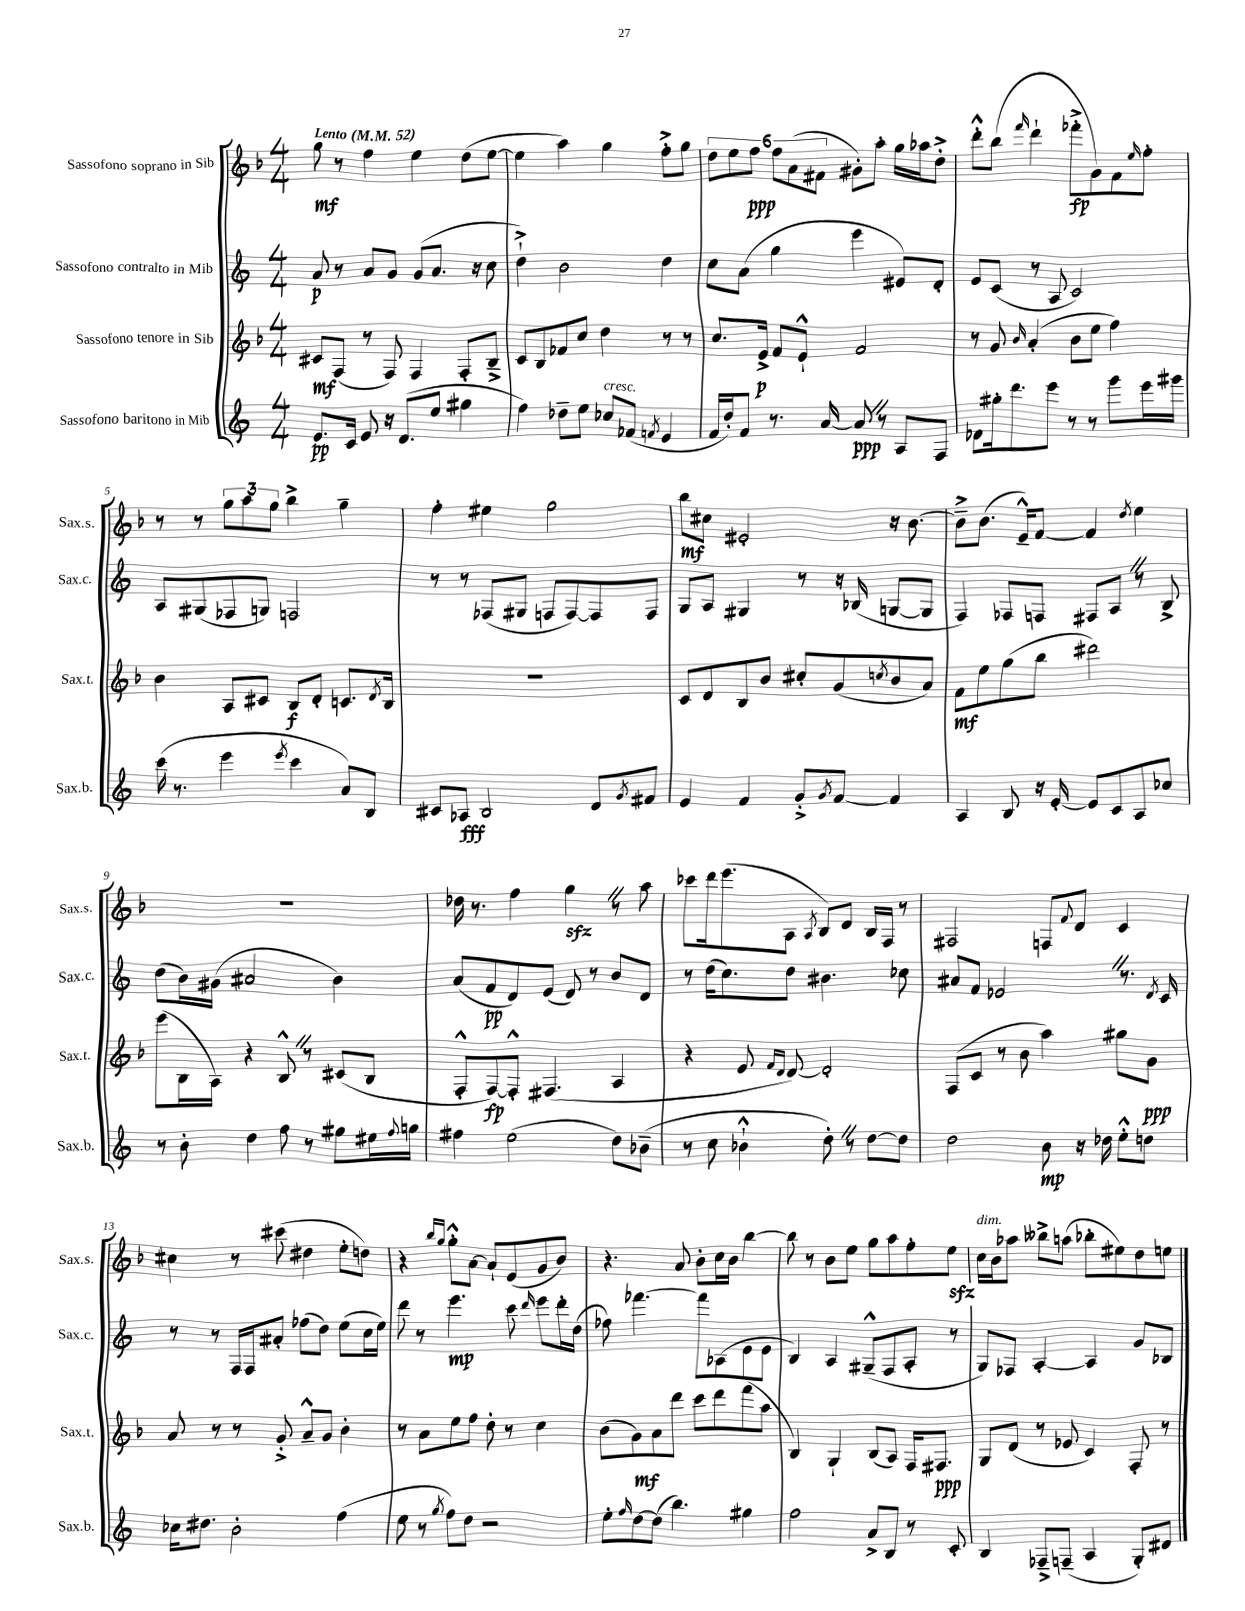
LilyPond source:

<<
\new StaffGroup <<
\new Staff = "s0" \with { instrumentName = "Sassofono soprano in Sib" shortInstrumentName = "Sax.s." } {
    \clef treble \key f \major \numericTimeSignature \time 4/4 \tempo "Lento" 4 = 52
    g''8\mf r8 f''4 e''4 d''8( e''8~ |
    e''4 a''4) g''4 f''8-.-> g''8 |
    \tuplet 6/4 { d''8 e''8 f''8\ppp f''8 a'8( fis'8 } gis'8-.) a''8-. g''16 aes''16 d''8-.-> |
    d'''8-.-^ bes''8( \grace { f'''16 } d'''4-! fes'''8-.->\fp g'8) f'8 \grace { e''16 } f''8-. |
    r8 r8 \tuplet 3/2 { g''8 a''8 g''8 } bes''4-> g''4-- |
    f''4-. eis''4 g''2 |
    bes''8\mf cis''8 eis'2-. r16 bes'8.~ |
    bes'8---> bes'8.( e'16---^) f'8~ f'4 \acciaccatura { d''8 } e''4 |
    R1 |
    des''16 r8. f''4 g''4\sfz \once \override BreathingSign.text = \markup { \musicglyph "scripts.caesura.straight" } \breathe r8 a''8 |
    ces'''8 d'''16 e'''8.( a8 \acciaccatura { a8 } bes8) d'8 bes16 f16 r8 |
    fis2 f8 \appoggiatura { f'8 } d'8 c'4 |
    cis''4 r8 cis'''8( dis''4 e''8-. d''8) |
    r4 \grace { bes''16 g''16 } g''8-.-^ a'8~ a'8-! e'8( g'8 bes'8) |
    r4. a'8 bes'8-. c''16 bes'16 bes''4~ |
    bes''8 r8 bes'8 e''8 g''8 a''8 f''8-. e''8\sfz |
    c''16^\markup { \italic "dim." } bes'16 aes''8 beses''8-> a''8( bes''8-. eis''8) d''8 e''8 \bar "|." |
}
\new Staff = "s1" \with { instrumentName = "Sassofono contralto in Mib" shortInstrumentName = "Sax.c." } {
    \clef treble \key c \major \numericTimeSignature \time 4/4
    a'8\p r8 a'8 g'8 g'8( a'8. r16 c''8 |
    d''4-!->) b'2 d''4 |
    c''8 a'8( g''4 e'''4 eis'8) d'8-. |
    e'8 c'8( r8 a8 c'2) |
    a8 gis8( fes8 g8) f2 |
    r8 r8 fes8( gis8 f8 f8~) f8 f8 |
    g8 a8 gis4 r8 r16 bes16( g8~ g8 |
    f4) fes8 f8 fis8 a8 \once \override BreathingSign.text = \markup { \musicglyph "scripts.caesura.straight" } \breathe r8 b8-> |
    d''8( b'16) gis'16( ais'2 b'4) |
    a'8( f'8\pp d'8) e'8( d'8) r8 b'8 d'8 |
    r8 d''16( c''8.) d''8 bis'4. ces''8 |
    ais'8 f'8 ees'2 \once \override BreathingSign.text = \markup { \musicglyph "scripts.caesura.straight" } \breathe r8. \acciaccatura { d'8 } c'16 |
    r8 r8 f16 f16 ais'8-. fes''8( d''8) e''8( c''16 e''16) |
    d'''8 r8 e'''4.\mp c'''8 \grace { d'''16 } e'''8 d'''16-. d''16( |
    fes''8) fes'''4.~ fes'''8 aes8( e'8 e'8 |
    b4) a4 gis8---^( f8 a8-. r8 |
    g8) fes8 a4~-. a4 g'8 bes8 \bar "|." |
}
\new Staff = "s2" \with { instrumentName = "Sassofono tenore in Sib" shortInstrumentName = "Sax.t." } {
    \clef treble \key f \major \numericTimeSignature \time 4/4
    cis'8\mf f8( r8 f8) f4 f8-. bes8---> |
    c'8 bes8 fes'8 c''8 d''4 r8 r8 |
    c''8. e'16->\p f'8 e'8-!-^ f'2 |
    r8 g'8 \grace { bes'16 } a'4-.( bes'8 e''8 f''4) |
    bes'4 a8 cis'8 bes8\f d'8-. c'8. \acciaccatura { d'8 } bes16 |
    R1 |
    c'8 d'8 bes8 bes'8 cis''8-. g'8( \acciaccatura { c''8 } bes'8 a'8) |
    f'8\mf e''8 g''8( bes''8 dis'''2) |
    e'''8( bes16 a16) r4 bes8-^ \once \override BreathingSign.text = \markup { \musicglyph "scripts.caesura.straight" } \breathe r8 cis'8( bes8 |
    f8-.-^ f8~\fp) f8-.-^ fis4.( a4 |
    r4 e'8 \grace { f'16 d'16 } d'8~) d'2-. |
    f8( c'8 r8 bes'8 a''4) gis''8 g'8\ppp |
    a'8 r8 r8 g'8-.-> a'8---^ g'8 bes'4-. |
    r8 a'8 e''8 f''8 d''8-. r8 c''4 |
    bes'8( g'8\mf) a'8 d'''8 c'''8 d'''8 f'''8( a''8 |
    bes4) g4-! bes8( a8) f16 fis8.\ppp |
    g8 d'8( r8 ees'8 c'4) f8-. r8 \bar "|." |
}
\new Staff = "s3" \with { instrumentName = "Sassofono baritono in Mib" shortInstrumentName = "Sax.b." } {
    \clef treble \key c \major \numericTimeSignature \time 4/4
    e'8.\pp c'16 e'8 r16 d'8.( e''8 gis''4 |
    f''4) des''8-- e''8 ces''8^\markup { \italic "cresc." } fes'8( \acciaccatura { f'8 } e'4 |
    f'16 d''16-.) f'8 r8. a'16~ a'8\ppp \once \override BreathingSign.text = \markup { \musicglyph "scripts.caesura.straight" } \breathe r8 a8 f8 |
    des'8 gis''16-. d'''8. e'''8 r8 r8 g'''8 e'''16 gis'''16 |
    c'''16( r8. e'''4 \acciaccatura { e'''8 } c'''4 a'8) b8 |
    cis'8 aes8\fff b2 d'8 \acciaccatura { g'8 } fis'8 |
    e'4 f'4 g'8-.-> \acciaccatura { g'8 } f'8~ f'4 |
    a4 b8 r16 e'16~-. e'8 c'8 a8 ces''8 |
    r8 b'8-. d''4 f''8 r8 gis''8 eis''16 \appoggiatura { f''8 } g''16 |
    fis''4 e''2( d''8) bes'8--( |
    r8 c''8 bes'4-!-^ d''8-.) \once \override BreathingSign.text = \markup { \musicglyph "scripts.caesura.straight" } \breathe r8 d''8~ d''8 |
    d''2 b'8\mp r16 des''16 e''8-.-^ d''8 |
    ces''16 dis''8. b'2-. f''4( |
    e''8 r8 \acciaccatura { g''8 } f''8) d''8 r2 |
    e''8-. \grace { f''16 } d''8~ d''8( b''4.) gis''4 |
    f''2 a'8-> b8 r8 c'8-. |
    b4 fes8---> f8--( a4 g8-.) dis'8 \bar "|." |
}
>>
>>
